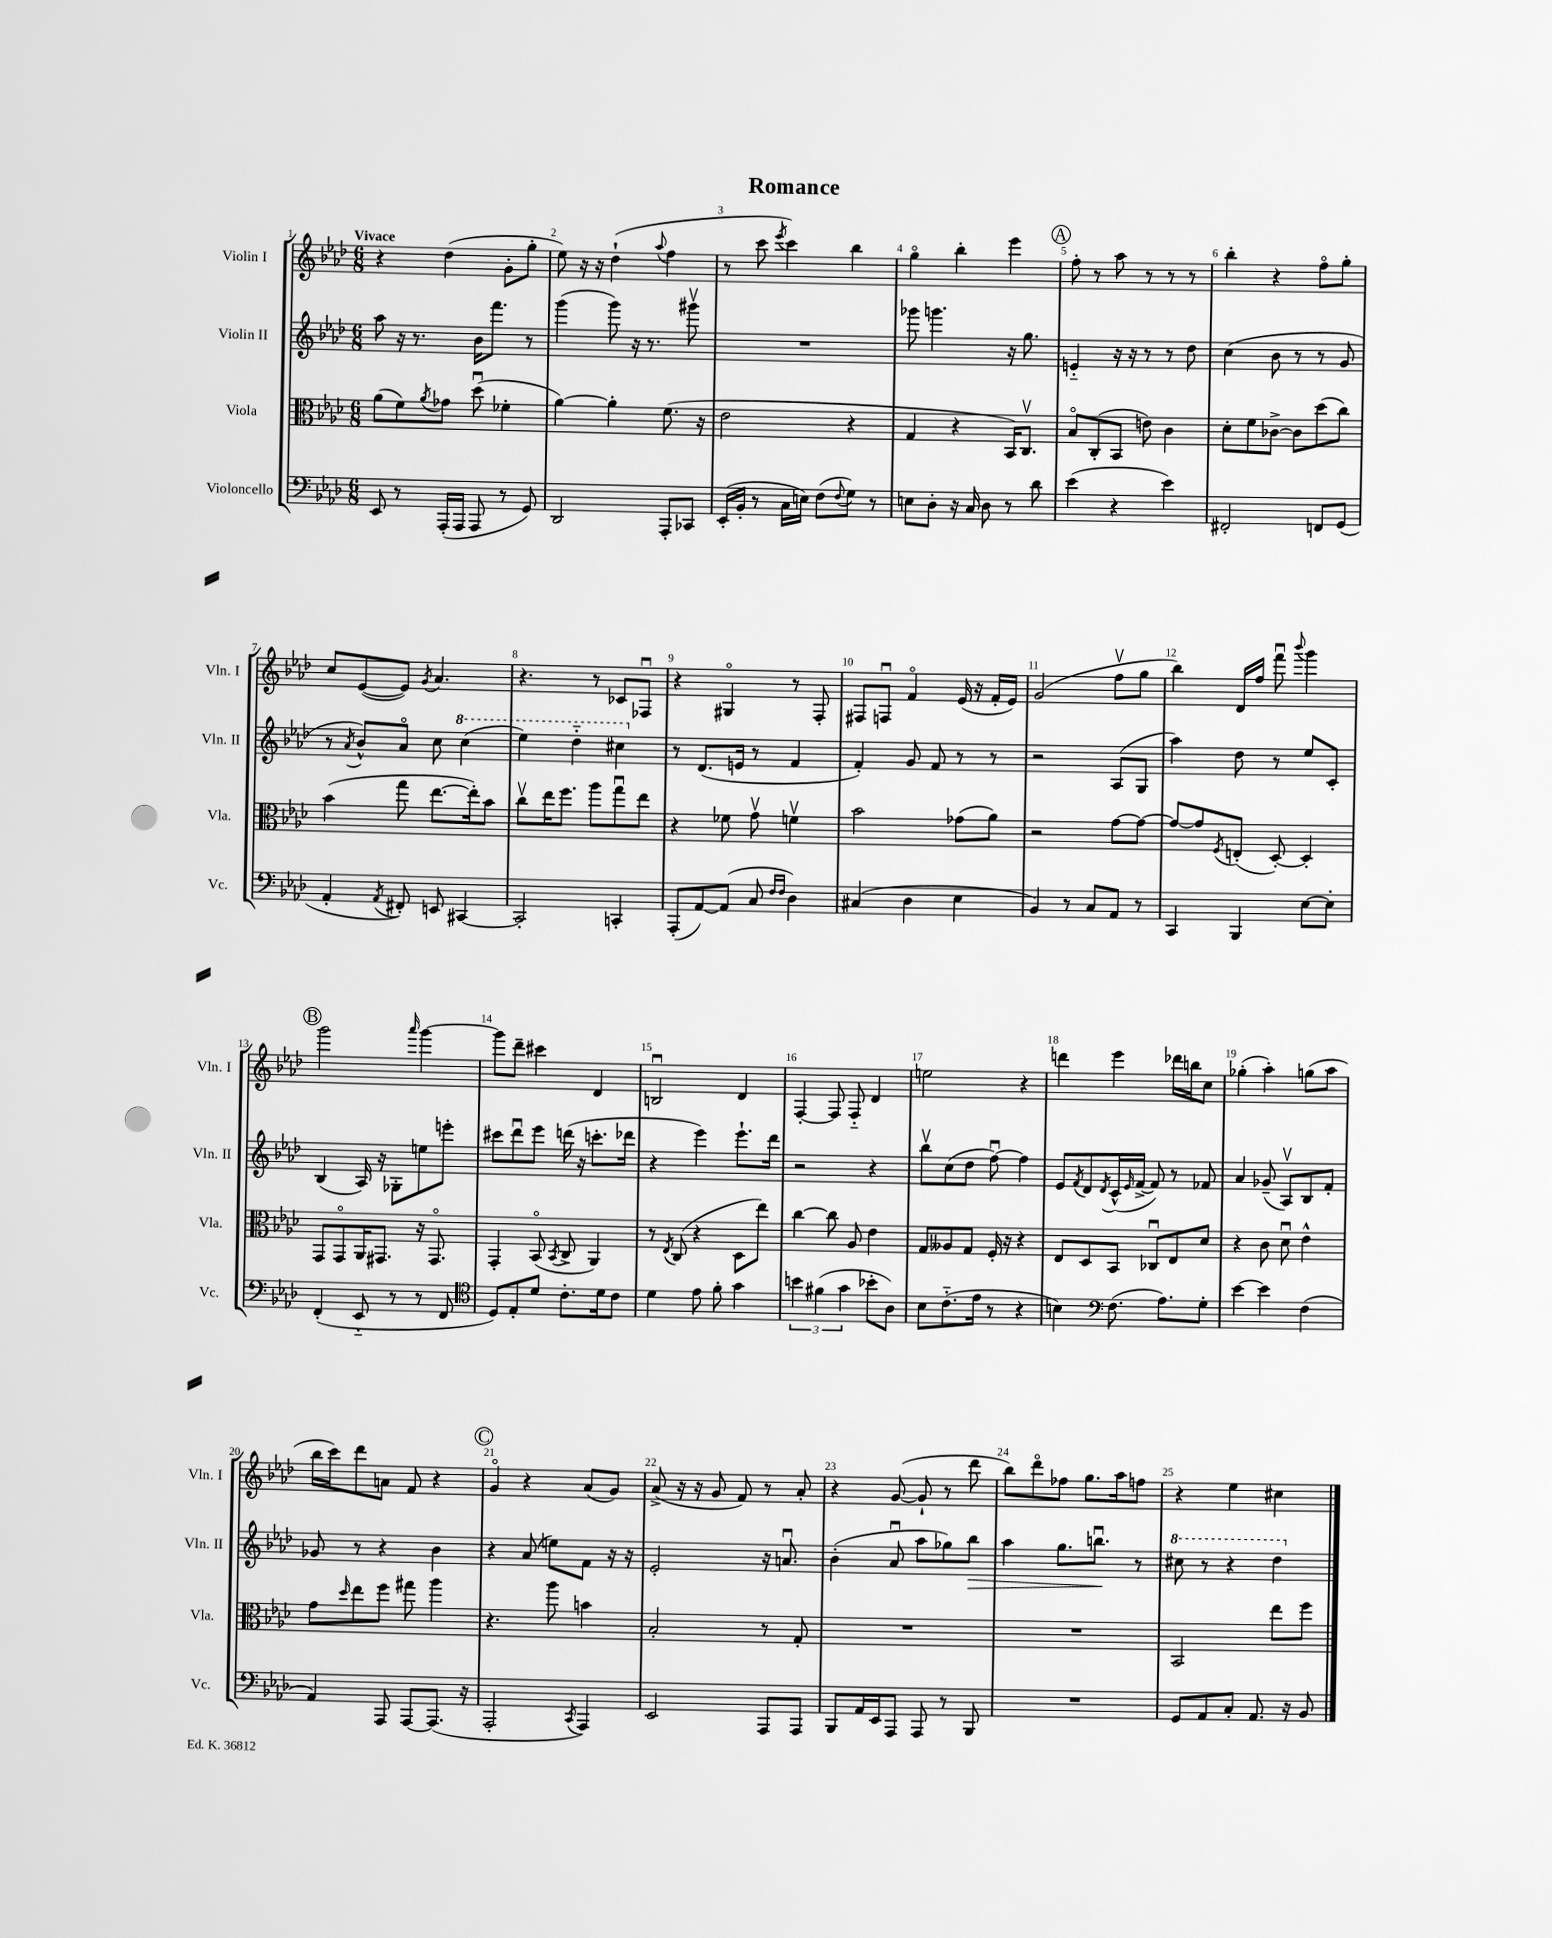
\header { title = "Romance" }
<<
\new StaffGroup <<
\new Staff = "s0" \with { instrumentName = "Violin I" shortInstrumentName = "Vln. I" } {
    \clef treble \key aes \major \numericTimeSignature \time 6/8 \tempo "Vivace"
    r4 des''4( g'8-. g''8-. |
    ees''8) r16 r16 des''4-!( \appoggiatura { aes''8 } f''4 |
    r8 c'''8 \acciaccatura { ees'''8 } c'''4) bes''4 |
    g''4\flageolet bes''4-. ees'''4 |
    \mark \markup { \circle "A" } f''8-. r8 aes''8 r8 r8 r8 |
    bes''4-. r4 f''8\flageolet g''8-. |
    c''8 ees'8~( ees'8) \acciaccatura { g'8 } aes'4. |
    r4. r8 ces'8 fes8\downbow |
    r4 gis4\flageolet r8 f8-. |
    fis8 f8\downbow f'4\flageolet ees'16( r16 f'16-. ees'16) |
    g'2( f''8\upbow g''8 |
    bes''4) des'16 f''16 f'''8\downbow \appoggiatura { bes'''8 } g'''4 |
    \mark \markup { \circle "B" } g'''2 \grace { aes'''16 } g'''4~ |
    g'''8 des'''8-- cis'''4 des'4 |
    b2\downbow des'4 |
    f4~-. f8 f8-_ des'4 |
    e''2 r4 |
    d'''4 ees'''4 des'''16 b''16 c''8 |
    ges''4-.( aes''4-.) g''8( aes''8 |
    bes''16 c'''16) des'''8 a'8 f'8 r4 |
    \mark \markup { \circle "C" } g'4\flageolet r4 aes'8( g'8) |
    aes'8->( r16 r16 g'8 f'8) r8 aes'8-. |
    r4 g'8~( g'8-! r8 des'''8 |
    bes''8) des'''8\flageolet fes''8 g''8. aes''16 f''8 |
    r4 ees''4 cis''4 \bar "|." |
}
\new Staff = "s1" \with { instrumentName = "Violin II" shortInstrumentName = "Vln. II" } {
    \clef treble \key aes \major \numericTimeSignature \time 6/8
    aes''8 r16 r8. bes'16 f'''8. r8 |
    g'''4( g'''8) r16 r8. gis'''8\upbow |
    R2. |
    ges'''8 g'''4. r16 g''8. |
    \mark \markup { \circle "A" } e'4-_ r16 r16 r8 r8 des''8 |
    c''4( bes'8 r8 r8 g'8 |
    r8 \acciaccatura { aes'8 } bes'8-^) aes'8\flageolet c''8 \ottava #1 c'''4( |
    ees'''4) des'''4-_ cis'''4 \ottava #0 |
    r8 des'8.( e'16 r8 f'4 |
    f'4-.) g'8 f'8 r8 r8 |
    r2 aes8( g8 |
    aes''4) des''8 r8 ees''8 c'8-. |
    \mark \markup { \circle "B" } bes4( aes16) r16 ges8-. e''8 e'''8-. |
    cis'''8 des'''8\downbow ees'''8 d'''16( r16 c'''8.-. des'''16 |
    r4 ees'''4) ees'''8.-! des'''16 |
    r2 r4 |
    bes''8\upbow c''8( des''8 f''8~\downbow) f''4 |
    ees'8 \acciaccatura { f'8 } des'8 \acciaccatura { des'8 } c'16-^( \grace { ees'16 } f'16~-> f'8) r8 fes'8 |
    aes'4 ges'8--( aes8\upbow) bes8 f'8-. |
    ges'8 r8 r4 bes'4 |
    \mark \markup { \circle "C" } r4 aes'8( e''8) f'8 r16 r16 |
    ees'2-. r16 a'8.\downbow |
    bes'4-.( aes'8\downbow aes''8 ges''8) bes''8\> |
    aes''4 g''8. b''8.\downbow\! r8 |
    \ottava #1 cis'''8 r8 r4 des'''4 \ottava #0 \bar "|." |
}
\new Staff = "s2" \with { instrumentName = "Viola" shortInstrumentName = "Vla." } {
    \clef alto \key aes \major \numericTimeSignature \time 6/8
    aes'8( f'8) \acciaccatura { aes'8 } ges'8 des''8\downbow( fes'4-. |
    aes'4~) aes'4-. f'8.( r16 |
    ees'2 r4 |
    g4 r4 bes,16) c8.\upbow |
    \mark \markup { \circle "A" } bes8\flageolet c8-.( bes,8 e'8) c'4 |
    des'8-. f'8 ces'8~-> ces'8 des''8( c''8) |
    bes'4( g''8 ees''8.~ ees''16-.) bes'8 |
    c''8\upbow ees''16 f''8. aes''8 g''8\downbow ees''8 |
    r4 fes'8 g'8\upbow f'4\upbow |
    bes'2 ges'8( aes'8) |
    r2 g'8~ g'8~ |
    g'8~ g'8 \acciaccatura { f8 } e8-.( des8~-.) des4-. |
    \mark \markup { \circle "B" } g,8 g,8\flageolet aes,16 gis,8. r16 gis,8.\flageolet |
    g,4-. bes,8\flageolet( \acciaccatura { bes,8 } c8-> aes,4) |
    r8 \acciaccatura { ees8 } c8( r4 des8 ees''8) |
    c''4~ c''8 aes8 ees'4 |
    g8 aeses8 g8 f16-. r16 r4 |
    ees8 des8 bes,8 ces8\downbow ees8 des'8 |
    r4 c'8 des'8\downbow ees'4-^ |
    g'8 \grace { des''16 } ees''8 f''8 gis''8 aes''4 |
    \mark \markup { \circle "C" } r4. aes''8 b'4 |
    bes2-. r8 g8-. |
    R2. |
    R2. |
    bes,2 ees''8 f''8 \bar "|." |
}
\new Staff = "s3" \with { instrumentName = "Violoncello" shortInstrumentName = "Vc." } {
    \clef bass \key aes \major \numericTimeSignature \time 6/8
    ees,8 r8 aes,,16-.( aes,,16 aes,,8 r8 g,8) |
    des,2 aes,,8-. ces,8 |
    ees,16-.( bes,16-. r8 c16 e16) f8( \appoggiatura { f8 } g8) r8 |
    e8 des8-. r16 c16 des8 r8 des'8 |
    \mark \markup { \circle "A" } ees'4( r4 ees'4) |
    fis,2-. f,8 g,8( |
    aes,4-. \acciaccatura { aes,8 } fis,8-.) e,8 cis,4~ |
    cis,2-. c,4-. |
    aes,,8-.( aes,8~) aes,8( c8 \grace { f16 f16 } des4) |
    cis4( des4 ees4 |
    bes,4) r8 c8 aes,8 r8 |
    c,4 bes,,4 ees8~ ees8-. |
    \mark \markup { \circle "B" } f,4-.( ees,8-_ r8 r8 f,8 |
    \clef tenor des8) ees8-. des'8 c'8.-. des'16 c'8 |
    des'4 ees'8 f'8-. g'4 |
    \tuplet 3/2 { b'4 fis'4( g'4 } bes'8-. aes8) |
    bes8 c'8.-_( ees'16 r8 r4 |
    b4) \clef bass f8.( aes8.) g8-. |
    ees'4~ ees'4 f4( |
    aes,4) aes,,8 aes,,8~ aes,,8.( r16 |
    \mark \markup { \circle "C" } aes,,2-. \acciaccatura { c,8 } aes,,4) |
    ees,2 aes,,8 aes,,8 |
    bes,,8 aes,16 ees,16 aes,,8 aes,,8 r8 bes,,8 |
    R2. |
    g,8 aes,8 c8-. aes,8. r16 bes,8 \bar "|." |
}
>>
>>
\layout { \context { \Score \override BarNumber.break-visibility = ##(#f #t #t) barNumberVisibility = #all-bar-numbers-visible } }
